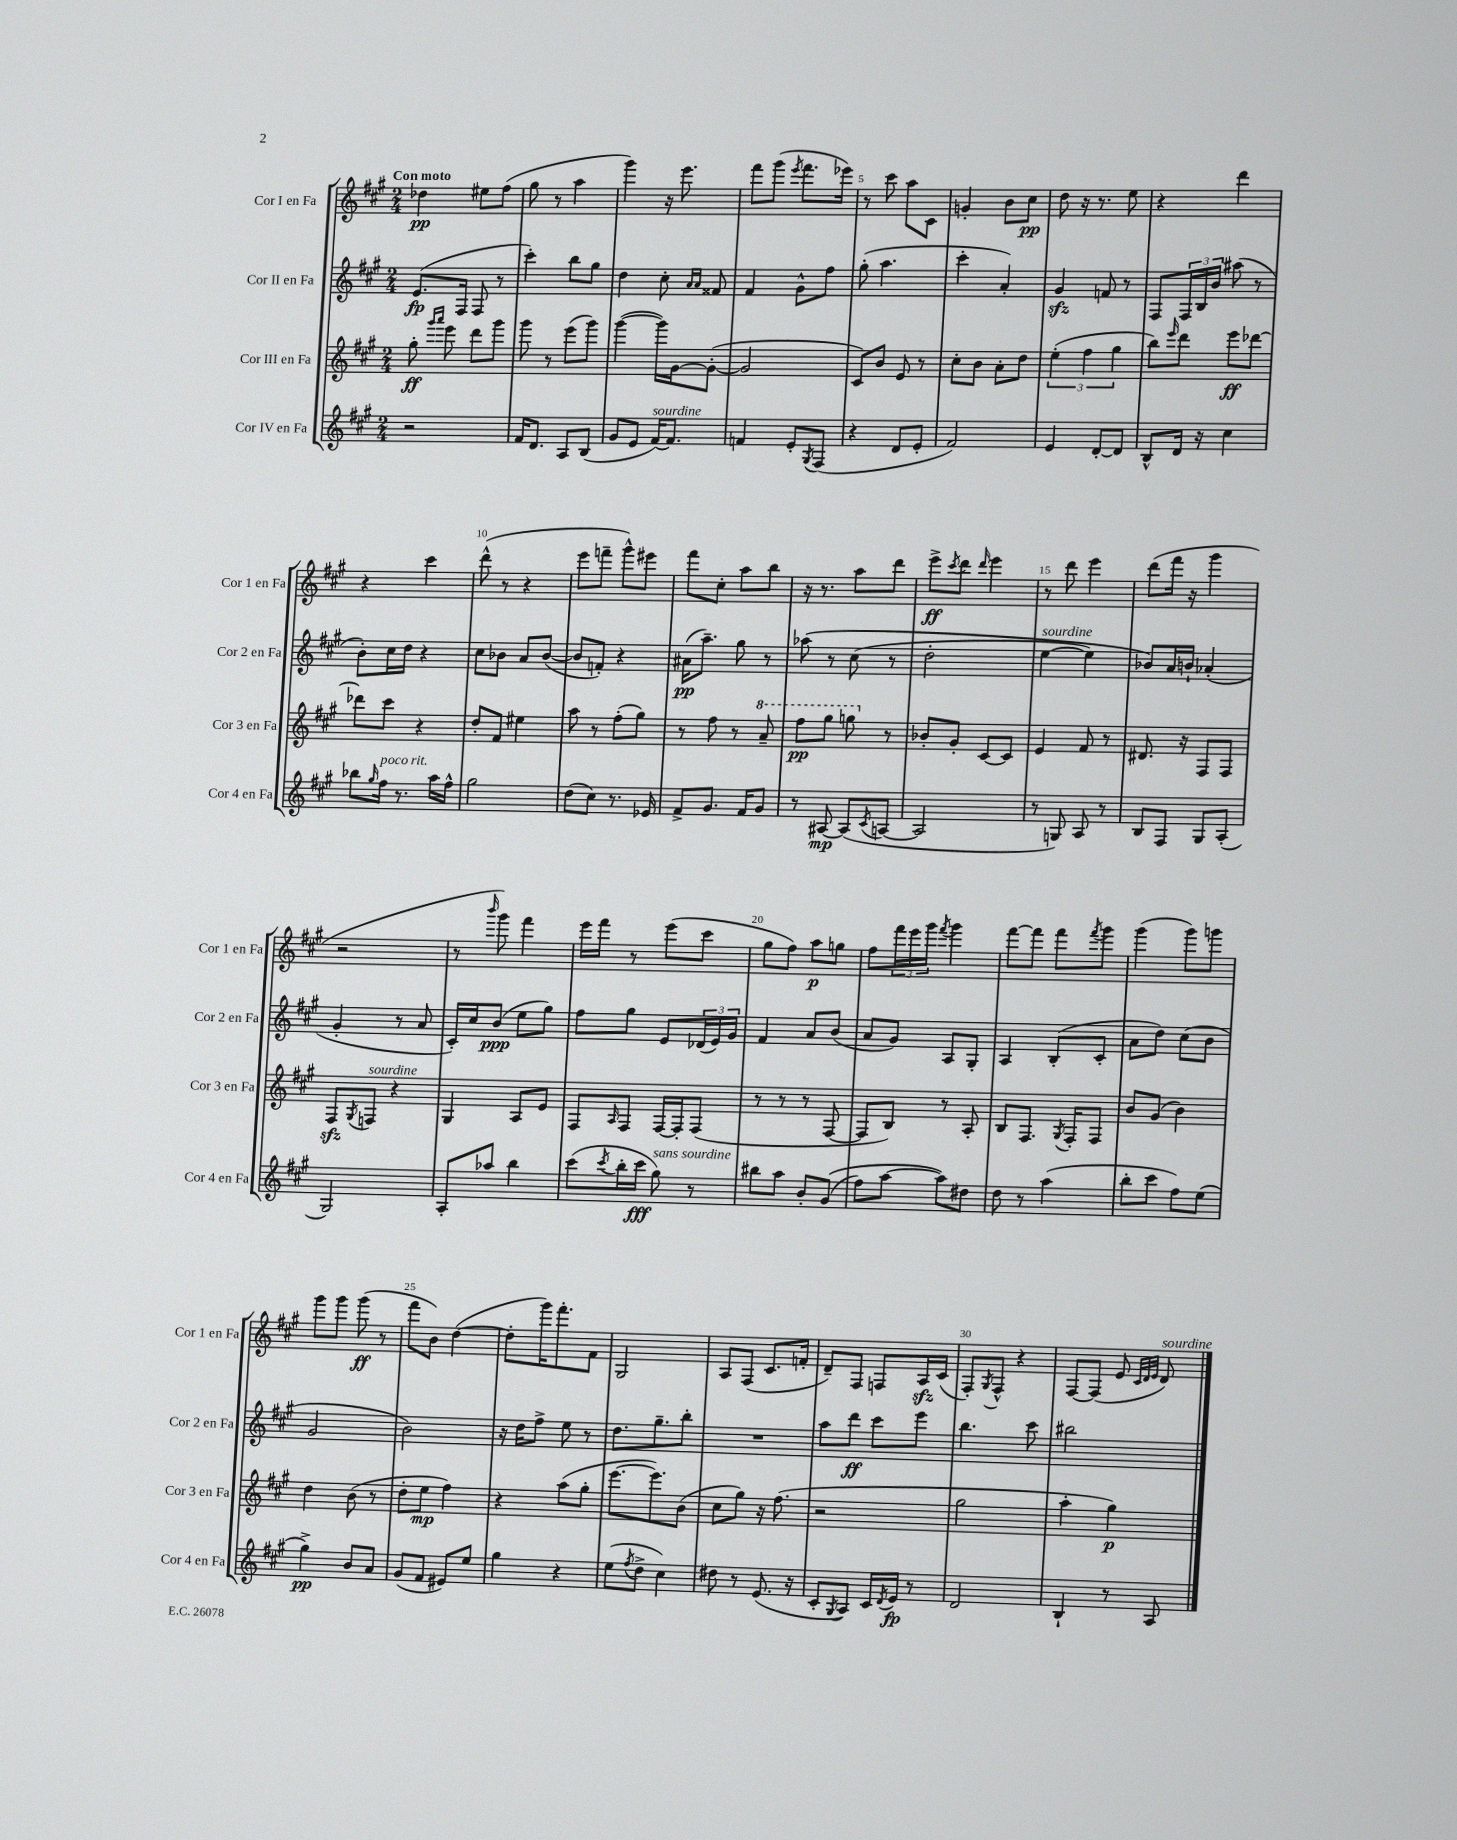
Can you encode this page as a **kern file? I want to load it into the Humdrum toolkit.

**kern	**kern	**kern	**kern
*staff4	*staff3	*staff2	*staff1
*clefG2	*clefG2	*clefG2	*clefG2
*k[f#c#g#]	*k[f#c#g#]	*k[f#c#g#]	*k[f#c#g#]
*M2/4	*M2/4	*M2/4	*M2/4
2r	8gg#'	(8.e	4dd-
.	16qqggg#	.	.
.	16qqaaa	.	.
.	8eee	.	.
.	.	16F#	.
.	8ddd	8F#	8ee#
.	8ggg#	8r	(8ff#
=	=	=	=
16f#	8ggg#	4ccc#')	8gg#
8.d	.	.	.
.	8r	.	8r
8A	(8eee	8bb	4aa
(8B	8ggg#)	8gg#	.
=	=	=	=
8g#	([4ggg#	4dd	4ggg#)
8e	.	.	.
[16f#)	16ggg#])	8cc#'	16r
8.f#]	[16g#	.	8.eee
.	.	16qqa	.
.	.	16qqa	.
.	(8g#'_	8f##	.
=	=	=	=
4f	2g#]	4f#	8fff#
.	.	.	(8ggg#
.	.	.	8qeee
8e'	.	8g#^^	8.fff#
8qG#	.	.	.
(8F#	.	8ff#	.
.	.	.	16eee-)
=	=	=	=
4r	8c#)	(8gg#'	8r
.	8b	4.aa	8ccc#
8d	8e	.	8aa
8e'	8r	.	8c#
=	=	=	=
2f#)	8cc#'	4ccc#'	4g'
.	8b	.	.
.	8a'	4a')	8b
.	8dd	.	8cc#
=	=	=	=
4e	(6ee'	4g#	8dd
.	.	.	16r
.	6ff#	.	.
.	.	.	8.r
[8d'	.	8f	.
.	6gg#	.	.
8d]	.	8r	8ee
=	=	=	=
8B^^	8bb)	8F#	4r
.	16qqeee	.	.
16d	8ddd	24F#	.
.	.	24B	.
16r	.	.	.
.	.	24b	.
4cc#	8eee	(8aa#	4ddd
.	[8ddd-	8r	.
=	=	=	=
8bb-	8ddd-]	8b')	4r
16qqgg#	.	.	.
16ff#	8ccc#	16cc#	.
8.r	.	16dd	.
.	4r	4r	4ccc#
16aa	.	.	.
16ff#^^	.	.	.
=	=	=	=
2gg#	8dd'	8cc#	(8ddd^^
.	8f#	8b-	8r
.	4ee#	8a	4r
.	.	([8b-	.
=	=	=	=
(8dd	8aa	8b-]	8eee
8cc#)	8r	8f')	8fff~
8.r	(8ff#'	4r	8ggg#^^)
.	8gg#)	.	8eee#
16e-	.	.	.
=	=	=	=
8f#^	8r	(16a#	8fff#
.	.	8.aa~)	.
8.g#	8ff#	.	8cc#'
.	8r	8gg#	8aa
16f#	.	.	.
8g#	8aa~	8r	8bb
=	=	=	=
8r	8fff#	&(8aa-	16r
.	.	.	8.r
[8A#	8ggg#	8r	.
(8A#]	8ggg	(8cc#	8aa
8qc#	.	.	.
[8A	8r	8r	8ddd
=	=	=	=
2A]	8b-'	2dd'	8eee^
.	.	.	8qccc#
.	8g#'	.	8ddd
.	.	.	16qqddd
.	[8c#	.	4eee
.	8c#]	.	.
=	=	=	=
8r	4e	[4ee	8r
8G)	.	.	8ddd
8A	8f#	4ee])	4eee
8r	8r	.	.
=	=	=	=
8B	8.d#	8b-&)	(8ddd
8F#	.	16a	16fff#
.	16r	16b`	16r
8G#	8F#	(4a-'	4ggg#
(8A'	8F#	.	.
=	=	=	=
2G#)	8F#	4g#'	2r
.	8qG#	.	.
.	8F	.	.
.	4r	8r	.
.	.	8a	.
=	=	=	=
8A'	4G#	16c#')	8r
.	.	16cc#	.
.	.	.	16qqbbb
8aa-	.	(8b	8ggg#)
4bb	8A	8ee	4fff#
.	8e	8gg#)	.
=	=	=	=
(8ccc#	8F#	8ff#	16eee
.	.	.	16fff#
8qccc#	16qqA	.	.
16bb'	8F#	8gg#	8r
16ccc#	.	.	.
8gg#)	[16F#	8e	(8eee
.	16F#']	.	.
8r	(8F#	(24d-	8ccc#
.	.	24e)	.
.	.	24g#	.
=	=	=	=
8bb#	8r	4f#	8gg#
8aa	8r	.	8ff#)
8b'	8r	8a	8aa
&((8g#	[8F#	(8b	8gg
=	=	=	=
8ff#)	8F#]	8a	8ff#
[8aa	8B)	8g#)	24fff#
.	.	.	24eee
.	.	.	24ggg#
.	.	.	8qfff#
8aa]&)	8r	8A	4ggg#
8dd#	8A'	8G#'	.
=	=	=	=
8dd	8B	4A	[8fff#
8r	8.F#	.	8fff#]
(4aa	.	(8B'	8fff#
.	8qG#	.	.
.	16F#'	.	.
.	.	.	8qfff#
.	8F#	8c#'	8ggg#
=	=	=	=
8bb'	8b	8a	(4ggg#
8ccc#	(8g#	8dd)	.
8ff#)	4b)	(8cc#	8ggg#)
(8ee	.	8b	8ggg
=	=	=	=
4gg#^)	4dd	2g#	8ggg#
.	.	.	8ggg#
8b	(8b	.	(8ggg#
8a	8r	.	8r
=	=	=	=
(8g#	8dd'	2b)	8fff#
8f#	8ee	.	8b)
8e#)	4ff#)	.	([4dd
8ee	.	.	.
=	=	=	=
4gg#	4r	16r	8dd']
.	.	16dd	.
.	.	8ff#^	16ggg#)
.	.	.	8.fff#'
4r	(8aa	8ee	.
.	8gg#'	8r	8f#
=	=	=	=
(8ee	[8.eee	8.dd	2G#
8qff#	.	.	.
8dd^	.	.	.
.	8.eee])	8.gg#~	.
4cc#)	.	.	.
.	(8b	8bb'	.
=	=	=	=
8dd#	8cc#	2r	8A
8r	8gg#)	.	(8F#
(8.e	16r	.	8.c#
.	(8.ff#	.	.
16r	.	.	16f'
=	=	=	=
8c#'	2r	8aa	8d~)
8qG#	.	.	.
8A)	.	8ddd	8F#
16c#	.	8ccc#	8F
8qd	.	.	.
16e	.	.	.
8r	.	8eee	16A
.	.	.	(16c#
=	=	=	=
2d	2gg#	4.bb	8F#')
.	.	.	8qG#
.	.	.	8F#^^
.	.	.	4r
.	.	8ccc#	.
=	=	=	=
4B`	4aa'	2bb#	[8F#
.	.	.	(8F#]
8r	4gg#)	.	8e
.	.	.	32qqc#
.	.	.	32qqd
.	.	.	32qqe
8A	.	.	8d)
==	==	==	==
*-	*-	*-	*-
